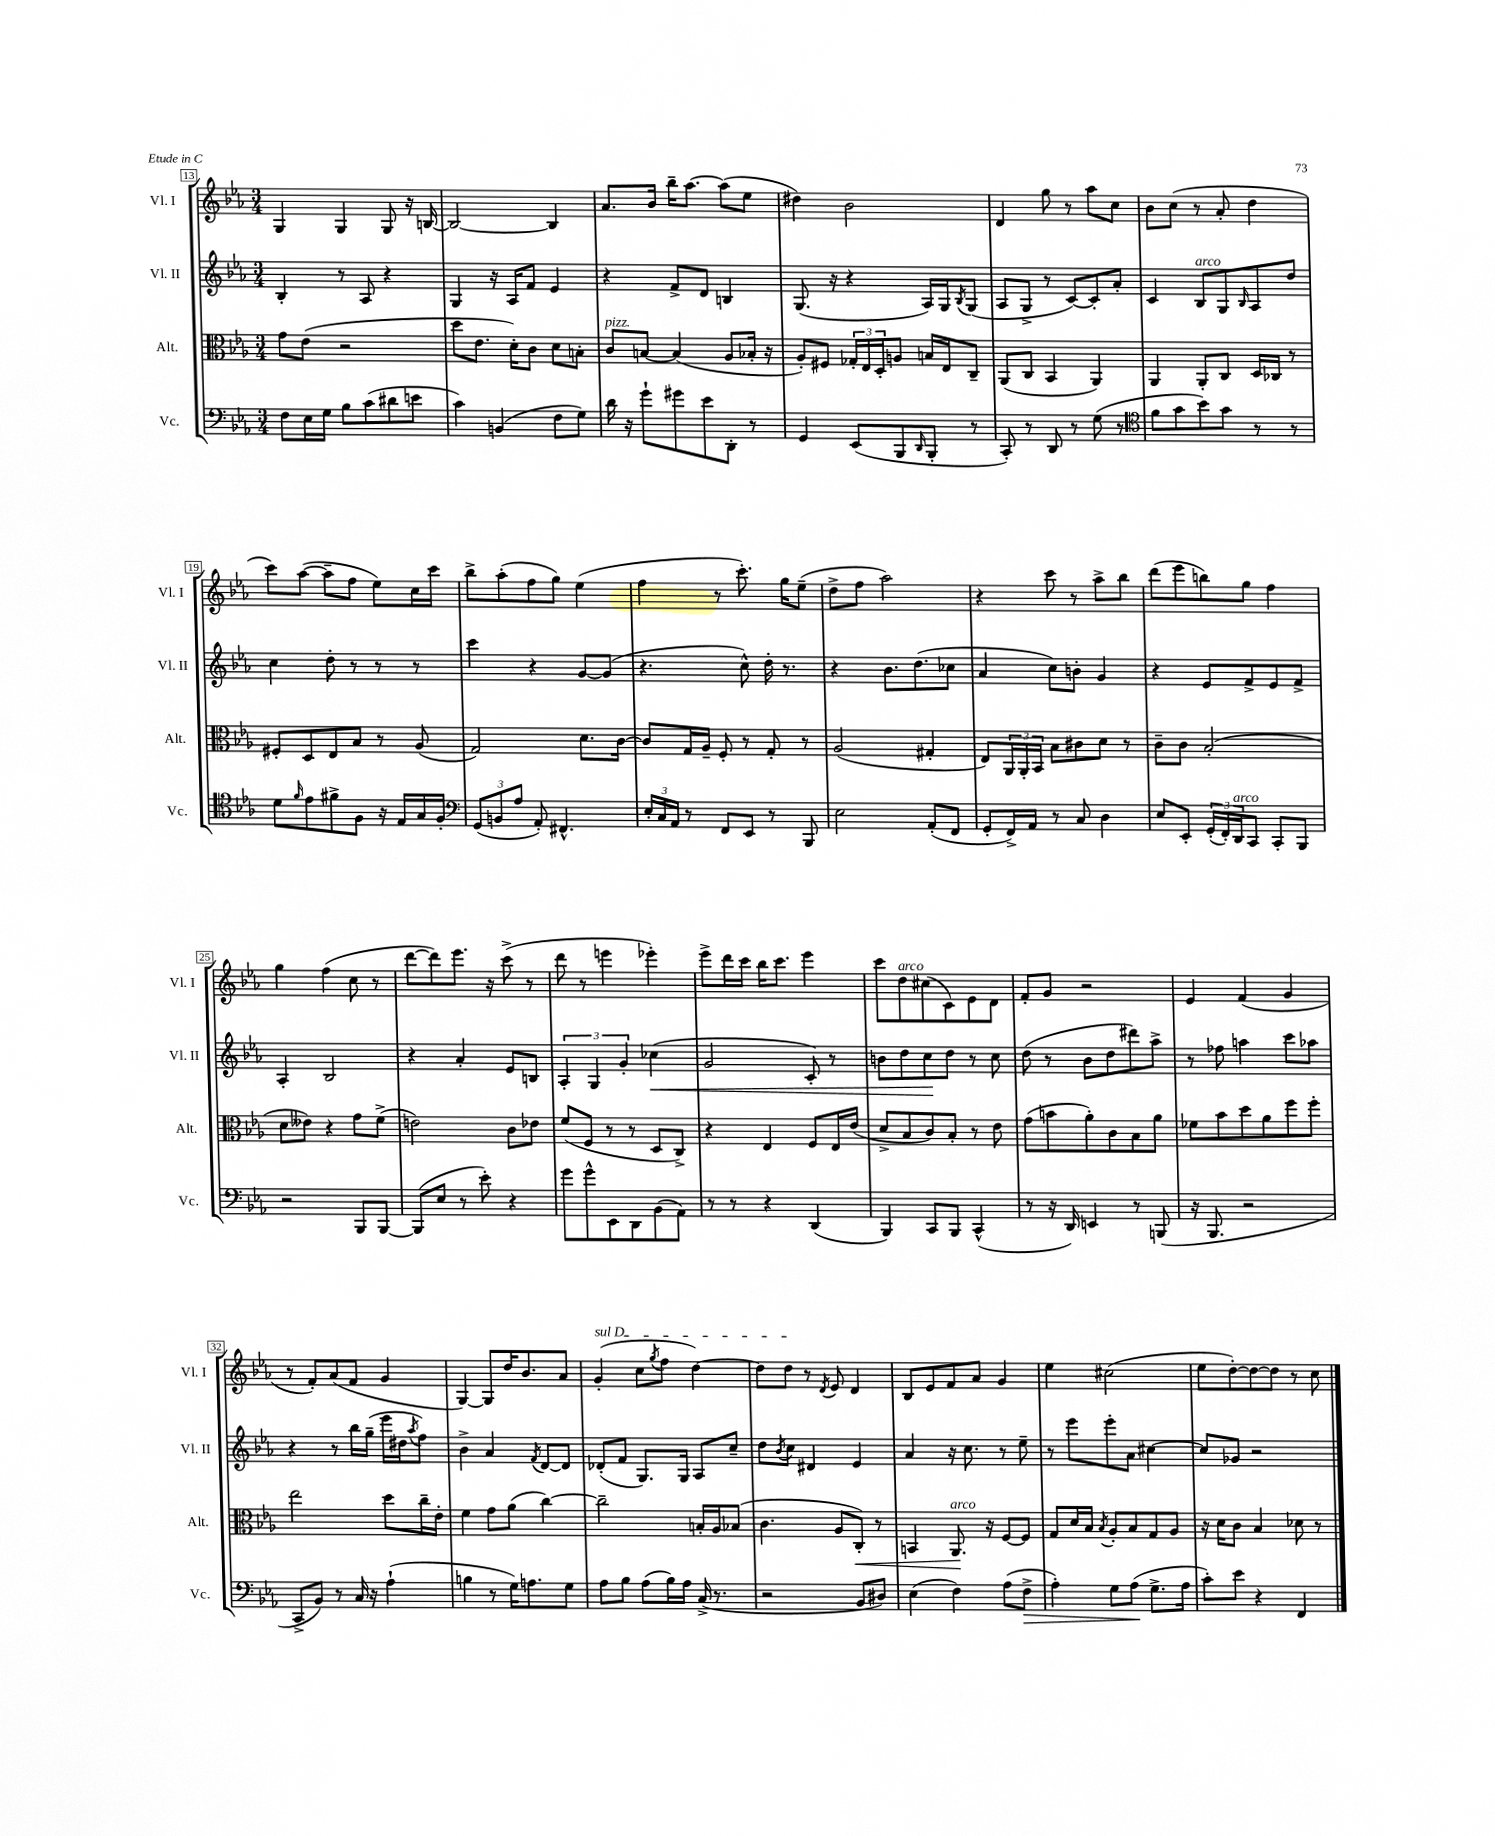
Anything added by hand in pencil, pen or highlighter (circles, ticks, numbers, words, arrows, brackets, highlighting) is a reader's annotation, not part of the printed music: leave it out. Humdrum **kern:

**kern	**dynam	**kern	**dynam	**kern	**dynam	**kern
*part4	*part4	*part3	*part3	*part2	*part2	*part1
*staff4	*staff4	*staff3	*staff3	*staff2	*staff2	*staff1
*I"Vc.	*	*I"Alt.	*	*I"Vl. II	*	*I"Vl. I
*I'Vc.	*	*I'Alt.	*	*I'Vl. II	*	*I'Vl. I
*clefF4	*	*clefC3	*	*clefG2	*	*clefG2
*k[b-e-a-]	*	*k[b-e-a-]	*	*k[b-e-a-]	*	*k[b-e-a-]
*M3/4	*	*M3/4	*	*M3/4	*	*M3/4
=13	=13	=13	=13	=13	=13	=13
8F\L	.	8g\L	.	4B-'/	.	4G/
16E-\L	.	(8e-\J	.	.	.	.
16G\JJ	.	.	.	.	.	.
8B-\L	.	2r	.	8r	.	4G/
(8c\	.	.	.	8A-/	.	.
8d#X\	.	.	.	4r	.	8G/
8en\J	.	.	.	.	.	16r
.	.	.	.	.	.	[16Bn/
=14	=14	=14	=14	=14	=14	=14
4c\)	.	8dd\L	.	4G/	.	2B/_
.	.	8.e-\J	.	.	.	.
(4BBn/	.	.	.	16r	.	.
.	.	16d'\KL)	.	16A-/KL	.	.
.	.	8c\J	.	8f/J	.	.
8F\L	.	8d\L	.	4e-/	.	4B/]
8G\J)	.	8Bn'\J	.	.	.	.
=15	=15	=15	=15	=15	=15	=15
!	!	!LO:TX:a:i:t=pizz.	!	!	!	!
16d\	.	8c/L	.	4r	.	8.a-/L
16r	.	.	.	.	.	.
8g`\L	.	[8Bn/J	.	.	.	.
.	.	.	.	.	.	16b-/Jk
8g#X\	.	(4B/]	.	8f^/L	.	16bb-~\KL
.	.	.	.	.	.	[8.aa-\J
8e-\	.	.	.	8d/J	.	.
8DD'\J	.	8A-/L	.	4Bn/	.	(8aa-\L]
8r	.	16B-X'/Jk	.	.	.	8ee-\J
.	.	16r	.	.	.	.
=16	=16	=16	=16	=16	=16	=16
4GG/	.	8A-'/L)	.	(8.G/	.	4dd#X\)
.	.	8F#X/J	.	.	.	.
.	.	.	.	16r	.	.
(8EE-/L	.	24G-X'/LL	.	4r	.	2b-\
.	.	24E-/	.	.	.	.
.	.	24D'/J	.	.	.	.
8BBB-/	.	8An/J	.	.	.	.
16qqDD/	.	.	.	.	.	.
8BBB-'/J	.	16Bn/LL	.	16A-/LL)	.	.
.	.	16E-/J	.	16G/J	.	.
.	.	.	.	8qB-/	.	.
8r	.	8C~/J	.	(8G/J	.	.
=17	=17	=17	=17	=17	=17	=17
8CC'/)	.	(8AA-/L	.	8A-/L	.	4d/
8r	.	8C/J	.	8G^/J	.	.
8DD/	.	4BB-/	.	8r	.	8gg\
8r	.	.	.	[8c/L)	.	8r
(8G\	.	4AA-/)	.	8c'/]	.	8aa-\L
8r	.	.	.	8a-'/J	.	8cc\J
=18	=18	=18	=18	=18	=18	=18
*clefC4	*	*	*	*	*	*
8f\L	.	4AA-/	.	4c/	.	8b-\L
8g\	.	.	.	.	.	(8cc\J
!	!	!	!	!LO:TX:a:i:t=arco	!	!
8b-\)	.	8AA-'/L	.	8B-/L	.	8r
8g\J	.	8C/J	.	8G/	.	8a-'/
.	.	.	.	16qqB-/	.	.
8r	.	16D/LL	.	8A-/	.	4dd\
.	.	16C-X/JJ	.	.	.	.
8r	.	8r	.	8dd/J	.	.
!!LO:LB:g=z
=19	=19	=19	=19	=19	=19	=19
8d\L	.	8F#X'/L	.	4cc\	.	8ccc\L)
16qqf/	.	.	.	.	.	.
8e-\	.	8D/	.	.	.	([8aa-\J
8f#X^\	.	8E-/	.	8dd'\	.	8aa-~\L]
8F\J	.	8B-/J	.	8r	.	8ff\J
16r	.	8r	.	8r	.	8ee-\L)
16E-/LL	.	.	.	.	.	.
16G/	.	(8A-/	.	8r	.	16cc\L
16F'/JJ	.	.	.	.	.	16ccc\JJ
=20	=20	=20	=20	=20	=20	=20
*clefF4	*	*	*	*	*	*
(12GG/L	.	2G/)	.	4ccc\	.	8bb-^\L
12BBn/	.	.	.	.	.	.
.	.	.	.	.	.	(8aa-'\
12A-/J	.	.	.	.	.	.
8AA-'/)	.	.	.	4r	.	8ff\
4.FF#X^^/	.	.	.	.	.	8gg\J)
.	.	8.d\L	.	[8g/L	.	(4ee-\
.	.	.	.	(8g/J]	.	.
.	.	[16c\Jk	.	.	.	.
=21	=21	=21	=21	=21	=21	=21
24E-'/LL	.	8c/L]	.	4.r	.	4ff\
24C/	.	.	.	.	.	.
24AA-/JJ	.	.	.	.	.	.
8r	.	16G/L	.	.	.	.
.	.	16A-~/JJ	.	.	.	.
8FF/L	.	8F'/	.	.	.	8r
8EE-/J	.	8r	.	8cc^^\)	.	8.ccc'\)
8r	.	8G'/	.	16dd'\	.	.
.	.	.	.	8.r	.	16gg\KL
8BBB-/	.	8r	.	.	.	(8ee-~\J
=22	=22	=22	=22	=22	=22	=22
2E-\	.	(2A-/	.	4r	.	8dd^\L
.	.	.	.	.	.	8ff\J
.	.	.	.	8.b-\L	.	2aa-\)
.	.	.	.	(8.dd\	.	.
(8AA-'/L	.	4G#X'/	.	.	.	.
8FF/J	.	.	.	8cc-X\J	.	.
=23	=23	=23	=23	=23	=23	=23
8GG'/L	.	8E-/L)	.	4a-/	.	4r
16FF^/L)	.	24AA-/L	.	.	.	.
.	.	24AA-'/	.	.	.	.
16AA-/JJ	.	.	.	.	.	.
.	.	24BB-/JJ	.	.	.	.
8r	.	8B-\L	.	8cc\L)	.	8ccc\
8C/	.	8c#X\	.	8bn'\J	.	8r
4D\	.	8d\J	.	4g/	.	8aa-^\L
.	.	8r	.	.	.	8bb-\J
=24	=24	=24	=24	=24	=24	=24
8E-/L	.	8c~\L	.	4r	.	(8ddd\L
8EE-'/J	.	8c\J	.	.	.	8eee-\
(24GG'/LL	.	(2B-'/	.	8e-/L	.	8bbn\)
24FF'/)	.	.	.	.	.	.
!LO:TX:a:i:t=arco	!	!	!	!	!	!
24DD/J	.	.	.	.	.	.
8CC/J	.	.	.	8f^/	.	8gg\J
8CC'/L	.	.	.	8e-/	.	4ff\
8BBB-/J	.	.	.	8f^/J	.	.
!!LO:LB:g=z
=25	=25	=25	=25	=25	=25	=25
2r	.	8d\L	.	4A-'/	.	4gg\
.	.	8e--X\J)	.	.	.	.
.	.	4r	.	2B-/	.	(4ff\
8BBB-/L	.	8g\L	.	.	.	8cc\
[8BBB-/J	.	(8f^\J	.	.	.	8r
=26	=26	=26	=26	=26	=26	=26
(8BBB-/L]	.	2en\)	.	4r	.	[8ddd\L
8E-/J	.	.	.	.	.	8ddd\])
8r	.	.	.	4a-'/	.	8.eee-\J
8e-'\)	.	.	.	.	.	.
.	.	.	.	.	.	16r
4r	.	8c\L	.	8e-/L	.	(8ccc^\
.	.	8e-X\J	.	8Bn/J	.	8r
=27	=27	=27	=27	=27	=27	=27
8g\L	.	(8f/L	.	6A-'/	.	8ddd\
8g^^\	.	8F/J	.	.	.	8r
.	.	.	.	6G/	.	.
8EE-\	.	8r	.	.	.	4eeen\
.	.	.	.	6g'/	.	.
8DD\	.	8r	.	.	.	.
!	!	!	!	!	!LO:HP:b	!
(8BB-\	.	8D/L	.	(4cc-X\	<	4eee-X'\)
8AA-\J)	.	8C^/J)	.	.	.	.
=28	=28	=28	=28	=28	=28	=28
8r	.	4r	.	2g/	.	8eee-^\L
8r	.	.	.	.	.	16ddd\L
.	.	.	.	.	.	16ccc\JJ
4r	.	4E-/	.	.	.	16bb-\KL
.	.	.	.	.	.	8.ccc\J
(4DD/	.	8F/L	.	8c'/)	.	4eee-\
.	.	16E-/L	.	8r	.	.
.	.	(16e-/JJ	.	.	.	.
=29	=29	=29	=29	=29	=29	=29
4BBB-/)	.	8d^/L	.	8bn\L	.	8ccc\L
!	!	!	!	!	!	!LO:TX:a:i:t=arco
.	.	8B-/	.	8dd\	.	8dd\
8CC/L	.	8c/)	.	8cc\	.	(8cc#X\
8BBB-/J	.	8B-'/J	.	8dd\J	[	8c\)
(4CC^^/	.	8r	.	8r	.	8e-\
.	.	8e-\	.	8cc\	.	8d\J
=30	=30	=30	=30	=30	=30	=30
8r	.	(8g\L	.	(8dd\	.	8f'/L
16r	.	8bn\	.	8r	.	8g/J
16DD/)	.	.	.	.	.	.
4EEn/	.	8a-'\)	.	8b-\L	.	2r
.	.	8c\	.	8dd\	.	.
8r	.	8B-\	.	8ddd#X\)	.	.
(8BBBn/	.	8a-\J	.	8aa-^\J	.	.
=31	=31	=31	=31	=31	=31	=31
16r	.	8f-X\L	.	8r	.	4e-/
8.BBB-/	.	.	.	.	.	.
.	.	8b-\	.	8ff-X\	.	.
2r	.	8dd\	.	4aan\	.	(4f/
.	.	8a-\	.	.	.	.
.	.	8ff\	.	8ccc\L	.	4g/
.	.	8ff'\J	.	8aa-X\J	.	.
!!LO:LB:g=z
=32	=32	=32	=32	=32	=32	=32
8CC^/L	.	2ee-\	.	4r	.	8r
8BB-/J)	.	.	.	.	.	8f'/L)
8r	.	.	.	8r	.	(8a-/
16C/	.	.	.	16bb-\LL	.	8f/J
16r	.	.	.	(16gg~\JJ	.	.
(4A-`\	.	8dd\L	.	16eee-\LL	.	4g/
.	.	.	.	16dd#X\J	.	.
.	.	.	.	8qaa-/	.	.
.	.	16cc~\L	.	8ff\J)	.	.
.	.	16e-'\JJ	.	.	.	.
=33	=33	=33	=33	=33	=33	=33
4Bn\	.	4f\	.	4b-^\	.	[4G/)
8r	.	8g\L	.	4a-/	.	8G/L]
16G\KL)	.	(8a-\J	.	.	.	16dd/K
8.An\	.	.	.	.	.	8.b-/
.	.	.	.	8qf/	.	.
.	.	[4cc\)	.	[8d/L	.	.
8G\J	.	.	.	8d/J]	.	8a-/J
=34	=34	=34	=34	=34	=34	=34
!	!	!	!	!	!	!LO:TX:a:i:t=sul D
8A-\L	.	2cc~\]	.	(8d-X'/L	.	(4g'/
8B-\J	.	.	.	8f/J	.	.
(8A-\L	.	.	.	8.G/L)	.	8cc\L
.	.	.	.	.	.	8qgg/
16B-\L)	.	.	.	.	.	8ff\J
16A-\JJ	.	.	.	16G/Jk	.	.
(16C^/	.	16Bn'/LL	.	8A-/L	.	[4dd\)
8.r	.	16A-/J	.	.	.	.
.	.	(8B-X/J	.	8cc~/J	.	.
=35	=35	=35	=35	=35	=35	=35
2r	.	4.c\	.	8dd\L	.	8dd\L]
.	.	.	.	8qb-/	.	.
.	.	.	.	8cc\J	.	8dd\J
.	.	.	.	4d#X/	.	8r
.	.	.	.	.	.	8qd/
.	.	8A-/L	.	.	.	8e-/
!	!	!	!LO:HP:b	!	!	!
8BB-/L	.	8C'/J)	<	4e-/	.	4d/
8D#X/J)	.	8r	.	.	.	.
=36	=36	=36	=36	=36	=36	=36
(4E-\	.	4BBn/	.	4a-/	.	8B-/L
.	.	.	.	.	.	8e-/
!	!	!LO:TX:a:i:t=arco	!	!	!	!
4F\)	.	8.AA-/	.	16r	.	8f/
.	.	.	.	8.cc\	.	.
.	.	.	.	.	.	8a-/J
.	.	16r	[	.	.	.
(8A-\L	.	[8F/L	.	8r	.	4g/
!	!LO:HP:b	!	!	!	!	!
8F^\J	>	8F/J]	.	8ee-~\	.	.
=37	=37	=37	=37	=37	=37	=37
4A-'\)	.	8G/L	.	8r	.	4ee-\
.	.	16d/L	.	8eee-\L	.	.
.	.	16B-/JJ	.	.	.	.
.	.	8qB-/	.	.	.	.
8G\L	.	8A-'/L	.	8eee-'\	.	(2cc#X\
(8A-\J	.	8B-/	.	8a-\J	.	.
8.G^\L	]	8G/	.	[4cc#X\	.	.
.	.	8A-/J	.	.	.	.
16A-\Jk	.	.	.	.	.	.
=38	=38	=38	=38	=38	=38	=38
8c'\L)	.	16r	.	8cc#/L]	.	8ee-\L
.	.	16d\KL	.	.	.	.
8e-\J	.	8c\J	.	8g-X/J	.	[8dd'\)
4r	.	4B-/	.	2r	.	8dd\_
.	.	.	.	.	.	8dd\J]
4FF/	.	8d-X\	.	.	.	8r
.	.	8r	.	.	.	8cc\
==	==	==	==	==	==	==
*-	*-	*-	*-	*-	*-	*-
